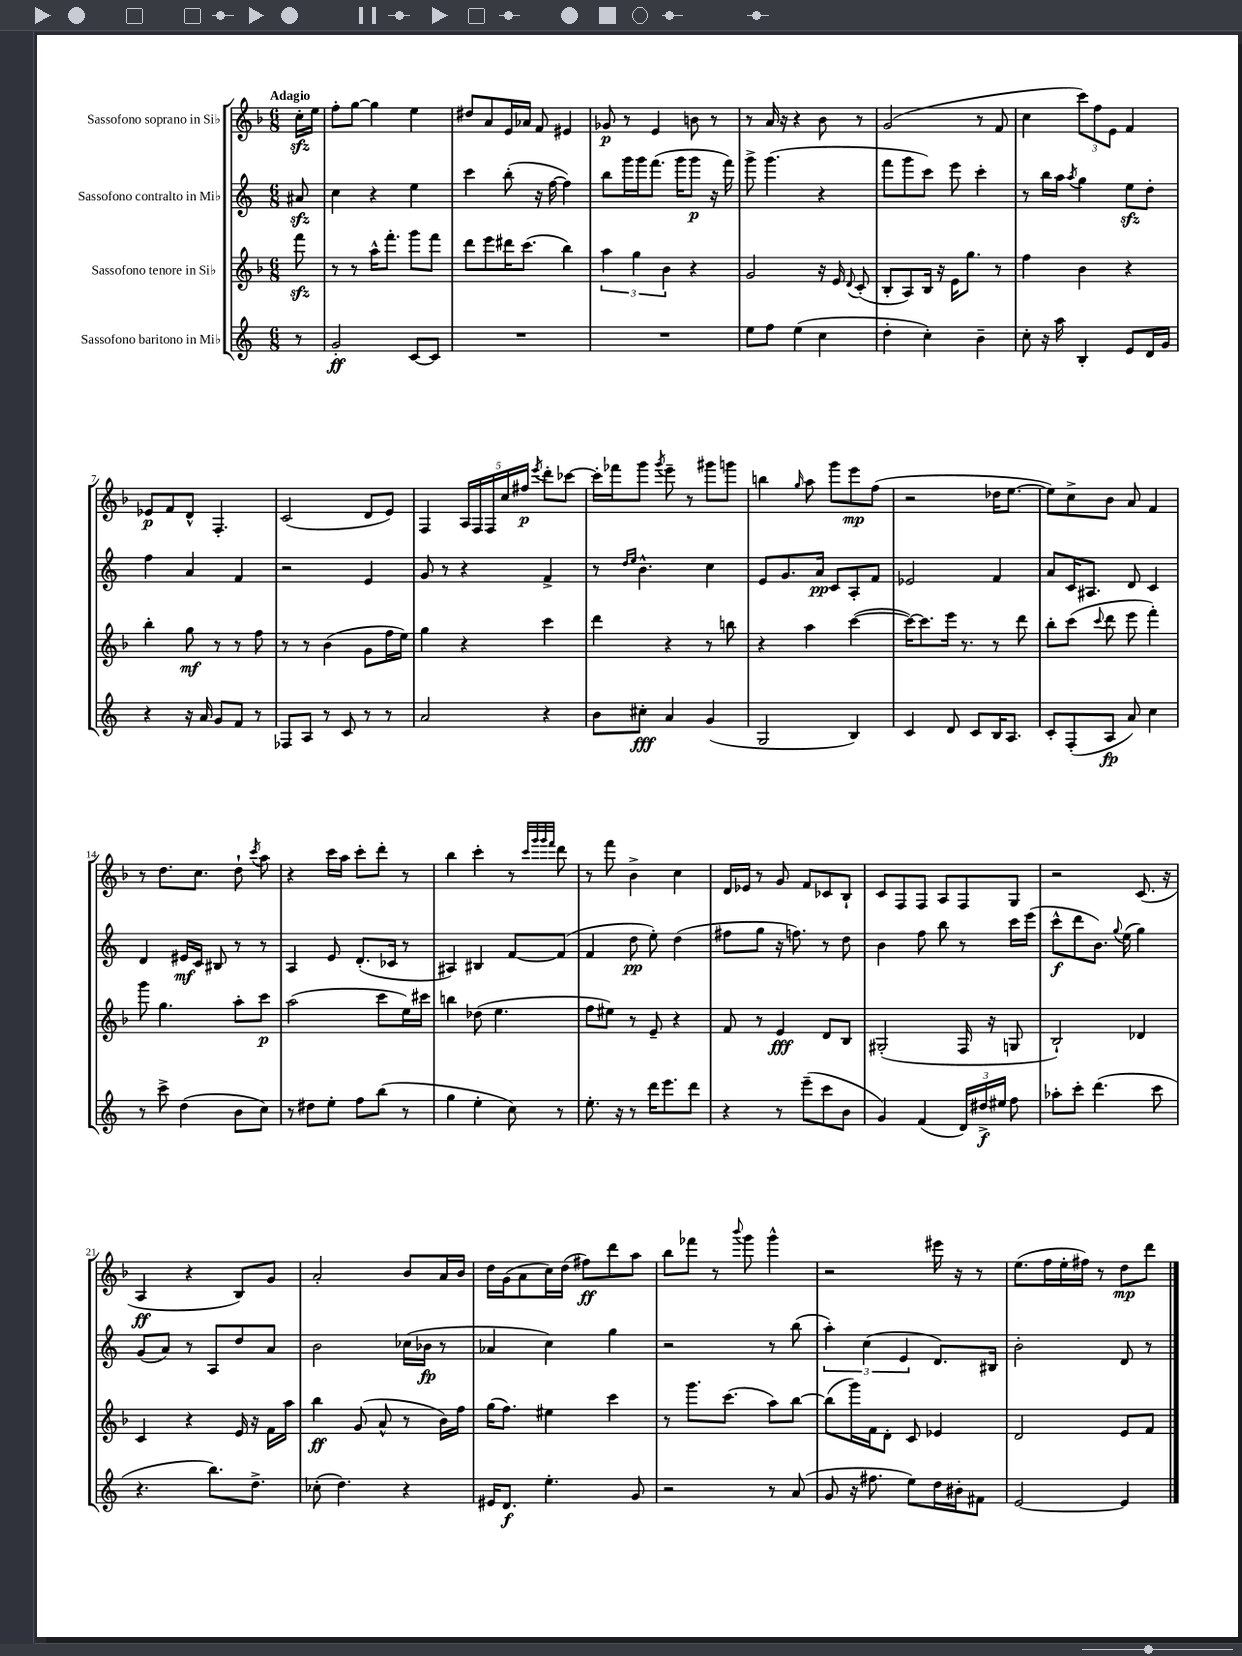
<<
\new StaffGroup <<
\new Staff = "s0" \with { instrumentName = "Sassofono soprano in Sib" } {
    \clef treble \key f \major \numericTimeSignature \time 6/8 \partial 8 \tempo "Adagio"
    \autoBeamOff c''16[-.\sfz e''16] |
    f''8[-. g''8]~ g''4 e''4 |
    dis''8[ a'8 e'16 aes'16] f'8 eis'4 |
    ges'8\p r8 e'4 b'8 r8 |
    r8 a'16 r16 r4 bes'8 r8 |
    g'2( r8 f'8 |
    c''4 \tuplet 3/2 { c'''8[) f''8 e'8] } f'4 |
    ees'8[\p f'8 d'8]-^ f4.-. |
    c'2( d'8[ e'8]) |
    f4 \tuplet 5/4 { a16[ f16 f16 c''16 fis''16]\p } \acciaccatura { e'''8 } d'''8[-. ces'''8]~ |
    ces'''16[-. fes'''16 g'''8] \acciaccatura { g'''8 } e'''8-- r8 gis'''8[ g'''8] |
    b''4 \grace { g''16 } a''8 g'''8[ e'''8\mp f''8]( |
    r2 des''16[ e''8.]~ |
    e''8[) c''8-> bes'8] a'8 f'4 |
    r8 d''8.[ c''8.] d''8-! \acciaccatura { c'''8 } a''8 |
    r4 c'''16[ a''16] c'''8[-. d'''8]-. r8 |
    bes''4 c'''4-. r8 \grace { c'''32[ g'''32 g'''32 f'''32] } d'''8 |
    r8 f'''8 bes'4-> c''4 |
    d'16[ ees'16] r8 g'8 f'8[ ces'8 bes8]-! |
    c'8[ f8 f8] a8[ f8 g8] |
    r2 c'8.( r16 |
    a4\ff r4 bes8[) g'8] |
    a'2-. bes'8[ a'16 bes'16] |
    d''16[ g'16( a'8 c''16) d''16]( fis''8[\ff) d'''8 a''8] |
    bes''8[ fes'''8] r8 \appoggiatura { bes'''8 } g'''8 g'''4-^ |
    r2 eis'''16 r16 r8 |
    e''8.[( f''16 e''16-. fis''16]) r8 d''8[\mp d'''8] \bar "|." |
}
\new Staff = "s1" \with { instrumentName = "Sassofono contralto in Mib" } {
    \clef treble \key c \major \numericTimeSignature \time 6/8 \partial 8
    \autoBeamOff ais'8\sfz |
    c''4 r4 e''4 |
    c'''4 b''8-.( r16 f''16~ f''4) |
    b''8[ g'''16 g'''16 f'''8.]( g'''16[ g'''8]\p r16 f'''16) |
    g'''8-> g'''4.( r4 |
    f'''8[ g'''8 c'''8]) e'''8 c'''4-. |
    r8 b''16[ a''16] \acciaccatura { a''8 } g''4 e''8[\sfz d''8]-. |
    f''4 a'4 f'4 |
    r2 e'4 |
    g'8 r8 r4 f'4-> |
    r8 \grace { d''16[ e''16] } b'4.-^ c''4 |
    e'8[ g'8. a'16]\pp c'8[ a8-. f'8] |
    ees'2 f'4 |
    a'8[ c'16 ais8.] d'8 c'4 |
    d'4 eis'16[\mf c'16] bis8 r8 r8 |
    a4 e'8 d'8.[-.( ces'16] r8 |
    ais4) bis4 f'8[~ f'8]( |
    f'4 d''8\pp e''8-.) d''4( |
    fis''8[ g''8] r16 f''8.) r8 d''8 |
    b'4 f''8 b''8 r8 c'''16[ e'''16]( |
    c'''8[-^\f d'''8 b'8.]) \appoggiatura { g''8 } e''16( g''4) |
    g'8[( a'8]) r8 a8[ d''8 a'8] |
    b'2 ces''16[( bes'16]\fp r8 |
    aes'4 c''4) g''4 |
    r2 r8 b''8( |
    \tuplet 3/2 { a''4-.) c''4( e'4 } d'8.[) bis16] |
    b'2-. d'8 r8 \bar "|." |
}
\new Staff = "s2" \with { instrumentName = "Sassofono tenore in Sib" } {
    \clef treble \key f \major \numericTimeSignature \time 6/8 \partial 8
    \autoBeamOff f'''8\sfz |
    r8 r8 a''16[-^ f'''8.]-. g'''8[ f'''8] |
    d'''8[ e'''8 dis'''16 c'''8.]( bes''4) |
    \tuplet 3/2 { a''4 g''4 bes'4 } r4 |
    g'2 r16 e'16 \appoggiatura { d'8 } c'8-.( |
    bes8[-. a8) bes16] r16 e'16[ g''8.] r8 |
    f''4 bes'4 r4 |
    bes''4-. g''8\mf r8 r8 f''8 |
    r8 r8 bes'4( g'8[ f''16 e''16]) |
    g''4 r4 c'''4 |
    d'''4 r4 r8 b''8 |
    r4 a''4 c'''4~( |
    c'''16[~) c'''8. e'''16] r8. r8 d'''8 |
    bes''8[-. c'''8]( \appoggiatura { c'''8 } d'''8 e'''8 f'''4-.) |
    g'''8 g''4. a''8[-. c'''8]\p |
    a''2( c'''8[ e''16) cis'''16] |
    b''4 des''8( e''4. |
    f''8[ eis''8]) r8 e'8-- r4 |
    f'8 r8 e'4\fff d'8[ bes8] |
    gis2-.( f16 r16 g8 |
    bes2-!) des'4 |
    c'4 r4 e'16 r16 f'16[ a''16] |
    bes''4\ff g'8( a'8-^ r8 bes'16[) f''16] |
    g''16[( f''8.]) eis''4 c'''4 |
    r8 g'''8.[ c'''8.]( a''8[) bes''8]~ |
    bes''8[( g'''16) f'16 d'8]-. c'8 ees'4 |
    d'2 e'8[ f'8] \bar "|." |
}
\new Staff = "s3" \with { instrumentName = "Sassofono baritono in Mib" } {
    \clef treble \key c \major \numericTimeSignature \time 6/8 \partial 8
    \autoBeamOff r8 |
    g'2-.\ff c'8[~ c'8] |
    R2. |
    R2. |
    e''8[ f''8] e''4( c''4 |
    d''4-. c''4-.) b'4-- |
    c''8-. r16 a''16 b4-. e'8[ d'16 g'16] |
    r4 r16 a'16 g'8[ f'8] r8 |
    fes8[ a8] r8 c'8 r8 r8 |
    a'2 r4 |
    b'8[ cis''8]-.\fff a'4 g'4( |
    g2 b4) |
    c'4 d'8 c'8[ b16 a8.] |
    c'8[-. f8-.( a8]\fp a'8) c''4 |
    r8 c'''8-> d''4( b'8[ c''8]) |
    r8 dis''8[ e''8]-. f''8[ b''8]( r8 |
    g''4 e''4-. c''8) r8 |
    e''8.-. r16 r8 d'''16[ e'''8. d'''8] |
    r4 r8 e'''8[--( c'''8 b'8] |
    g'4) f'4( \tuplet 3/2 { d'16[) dis''16->\f eis''16] } f''8 |
    aes''8[-. c'''8]-. d'''4.( c'''8 |
    r4. b''8.[) d''8.]-> |
    ces''8-.( d''4.) r4 |
    eis'16[ d'8.]\f e''4.-. g'8 |
    r2 r8 a'8( |
    g'8 r16 fis''8. e''8[) d''16 bis'16-. fis'8] |
    e'2~ e'4 \bar "|." |
}
>>
>>
